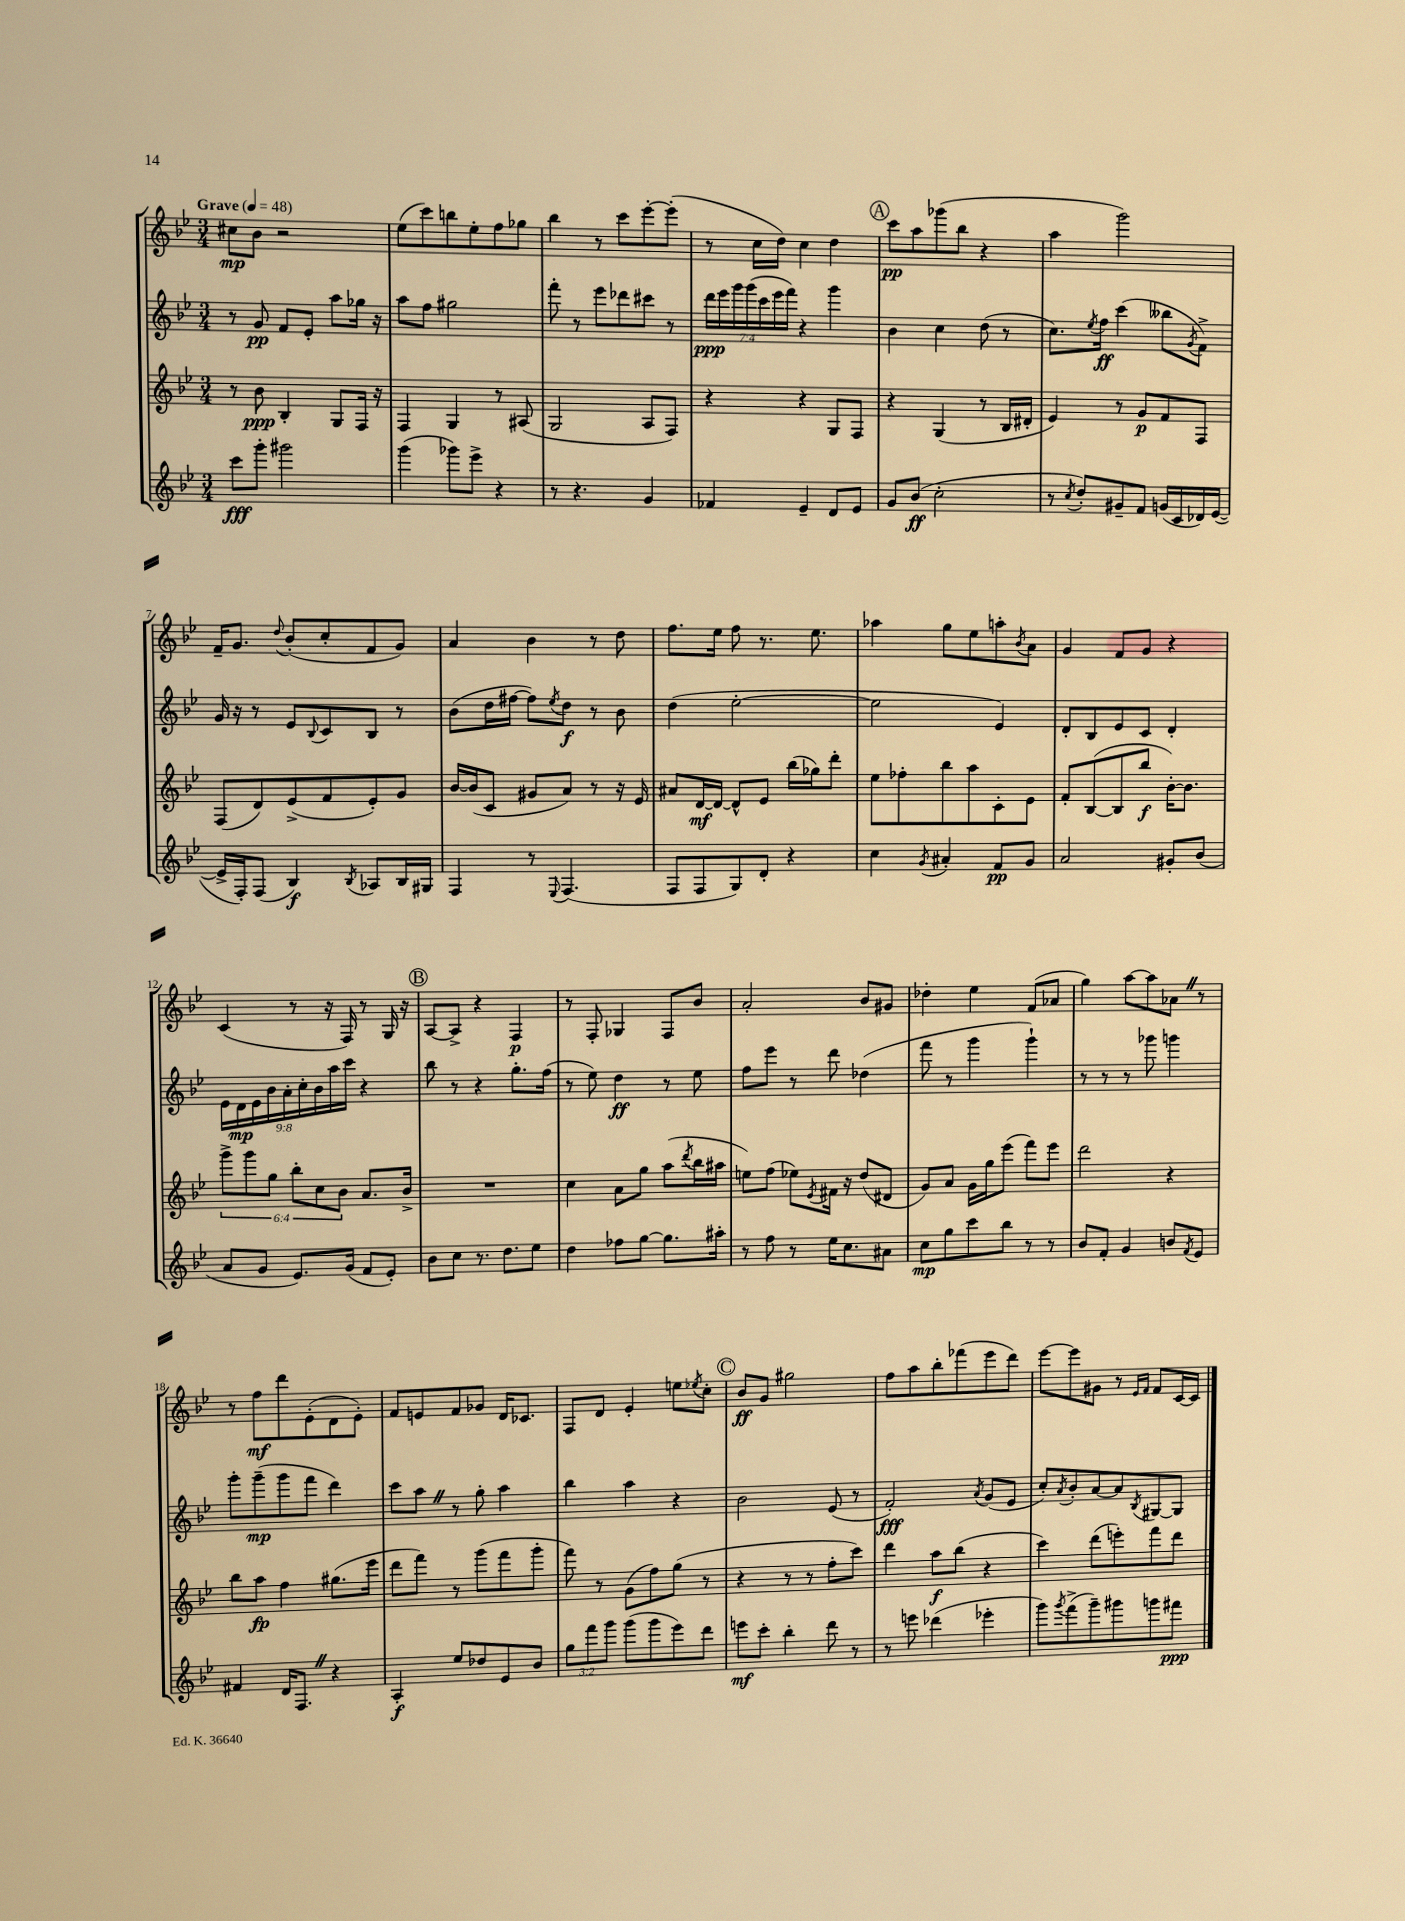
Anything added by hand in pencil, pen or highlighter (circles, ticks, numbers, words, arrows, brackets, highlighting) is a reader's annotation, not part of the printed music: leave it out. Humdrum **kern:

**kern	**kern	**kern	**kern
*staff4	*staff3	*staff2	*staff1
*clefG2	*clefG2	*clefG2	*clefG2
*k[b-e-]	*k[b-e-]	*k[b-e-]	*k[b-e-]
*M3/4	*M3/4	*M3/4	*M3/4
*MM48	*MM48	*MM48	*MM48
8ccc	8r	8r	8cc#
8ggg'	8b-	8g	8b-
2ggg#	4B-'	8f	2r
.	.	8e-'	.
.	8G	8aa	.
.	16F	16gg-	.
.	16r	16r	.
=	=	=	=
(4ggg	4F	8aa	(8ee-
.	.	8ff	8ccc)
8ggg-)	4G	2gg#	8bb
8eee-^	.	.	8ee-'
4r	8r	.	8ff
.	(8A#	.	8gg-
=	=	=	=
8r	2G	8fff'	4bb-
4.r	.	8r	.
.	.	8eee-	8r
.	.	8ddd-	8ccc
4g	8A	8ccc#	[8eee-'
.	8F)	8r	(8eee-']
=	=	=	=
4f-	4r	28ddd	8r
.	.	28eee-	.
.	.	28ggg	.
.	.	(28ggg	.
.	.	.	16cc
.	.	28ccc	.
.	.	28eee-	.
.	.	.	16dd)
.	.	28fff)	.
4e-~	4r	4r	4cc
8d	8G	4ggg	4dd
8e-	8F	.	.
=	=	=	=
8g	4r	4b-	8ccc
(8b-	.	.	8aa
2cc'	(4G	4cc	(8ggg-
.	.	.	8bb-
.	8r	(8dd	4r
.	16B-	8r	.
.	16d#'	.	.
=	=	=	=
8r	4e-)	8.cc)	4aa
8qcc	.	.	.
8dd')	.	.	.
.	.	8qee-	.
.	.	16ff	.
8g#~	8r	(4ccc	2ggg)
8f	8g	.	.
(16g	8f	8bb--	.
16c	.	.	.
.	.	8qg	.
16d-)	8F	8f^)	.
([16e-	.	.	.
=	=	=	=
16e-^]	(8F	16g	16f~
16F')	.	16r	8.g
(8F	8d)	8r	.
.	.	.	8qqdd
4B-)	(8e-^	8e-	(8b-'
.	.	8qqB-	.
.	8f	8c	8cc'
8qB-	.	.	.
8A-	8e-')	8B-	8f
16B-	8g	8r	8g)
16G#	.	.	.
=	=	=	=
4F	[16b-	(8b-	4a
.	(16b-]	.	.
.	8c	16dd	.
.	.	[16ff#	.
8r	8g#	8ff#])	4b-
8qqE-	.	8qee-	.
(4.F	8a)	8dd	.
.	8r	8r	8r
.	16r	8b-	8dd
.	16e-	.	.
=	=	=	=
8F	8a#	(4dd	8.ff
8F	[16d	.	.
.	16d_	.	16ee-
8G)	8d^^]	[2ee-'	8ff
8d'	8e-	.	8.r
4r	(16bb-	.	.
.	16gg-)	.	8.ee-
.	8ddd'	.	.
=	=	=	=
4cc	8ee-	2ee-]	4aa-
.	8ff-'	.	.
8qg	.	.	.
4a#'	8bb-	.	8gg
.	8aa	.	8ee-
8f	8c'	4e-)	8aa'
.	.	.	8qb-
8g	8e-	.	8a
=	=	=	=
2a	8f'	8d'	4g
.	([8B-	8B-	.
.	8B-]	8e-	8f
.	8bb-	8c	8g
8g#'	[16b-')	4d'	4r
.	8.b-]	.	.
(8b-	.	.	.
=	=	=	=
8a	12ggg^	18e-	(4c
.	.	18d	.
.	12ggg	.	.
.	.	18e-	.
8g	.	.	.
.	12gg	18b-	.
.	.	18a'	.
8.e-)	12bb-'	.	8r
.	.	18cc'	.
.	12cc	18b-	.
.	.	.	16r
.	.	18aa	.
.	12b-	.	.
(16g	.	.	16F)
.	.	18ccc	.
8f	8.a	4r	8r
8e-')	.	.	16G
.	16b-^	.	16r
=	=	=	=
8b-	2.r	8bb-	[8A
8cc	.	8r	8A^]
8.r	.	4r	4r
8.dd	.	.	.
.	.	8.gg'	4F
8ee-	.	.	.
.	.	(16ff	.
=	=	=	=
4dd	4cc	8r	8r
.	.	8ee-)	8F'
8ff-	8a	4dd	4G-
[8gg	8gg	.	.
8.gg]	(8aa	8r	8F
.	8qddd	.	.
.	16bb-	8ee-	8b-
16aa#'	16aa#	.	.
=	=	=	=
8r	8ee)	8ff	2a'
8ff	(8ff	8eee-	.
8r	8ee-)	8r	.
.	8qe-	.	.
16ee-	16f#	8ddd	.
8.cc	16r	.	.
.	(8dd	(4dd-	8b-
8a#	8d#	.	8g#
=	=	=	=
8cc	8g)	8fff	4dd-'
8gg	8a	8r	.
8ccc	16g	4ggg	4ee-
.	16gg	.	.
8bb-	(8eee-	.	.
8r	8fff)	4ggg`)	(8f
8r	8eee-	.	8a-
=	=	=	=
8b-	2ddd	8r	4gg)
8f'	.	8r	.
4g	.	8r	[8aa
.	.	8ggg-	8aa]
8b	4r	4ggg	8a-
8qf	.	.	.
8e-	.	.	8r
=	=	=	=
4f#	8bb-	8ggg'	8r
.	8aa	(8ggg~	8ff
16d	4ff	8ggg	8ddd
8.F	.	.	.
.	.	8fff	(8e-'
4r	(8.gg#	4ddd)	8d
.	.	.	8e-')
.	16eee-	.	.
=	=	=	=
4A'	8ddd	8ccc	8f
.	8fff)	8aa	8e
8ee-	8r	8r	8f
8dd-	(8ggg	8gg'	8g-
8e-	8fff	4aa	16d
.	.	.	8.c-
8b-	8ggg'	.	.
=	=	=	=
12gg	8fff)	4bb-	8F
12fff	.	.	.
.	8r	.	8d
12ggg	.	.	.
(8ggg	(8g	4aa	4e-'
8ggg	8ff)	.	.
8eee-)	(8gg	4r	8ee
.	.	.	8qee-
8ddd	8r	.	8cc'
=	=	=	=
8eee	4r	2b-	8b-
8ccc'	.	.	8g
4bb-'	8r	.	2gg#
.	8r	.	.
8ddd	8ff'	(8e-	.
8r	8ccc)	8r	.
=	=	=	=
8r	4ddd	2f')	8ff
8eee	.	.	8aa
(4ddd-	8aa	.	8bb-'
.	(8bb-	.	(8fff-
.	.	8qa	.
4eee-'	4r	(8g	8eee-
.	.	8e-	8ddd)
=	=	=	=
8ggg)	4ccc)	8cc')	[8eee-
8qggg	.	8qa	.
(8fff^	.	8b-'	8eee-]
8ggg~)	(8ddd	[8a	8g#
8ggg#	8eee')	8a]	8r
.	.	.	16qqe-
.	.	8qB-	16qqf
8ggg	8fff	[8G#	8f
8fff#	8ddd	8G#]	[16c
.	.	.	16c]
==	==	==	==
*-	*-	*-	*-
